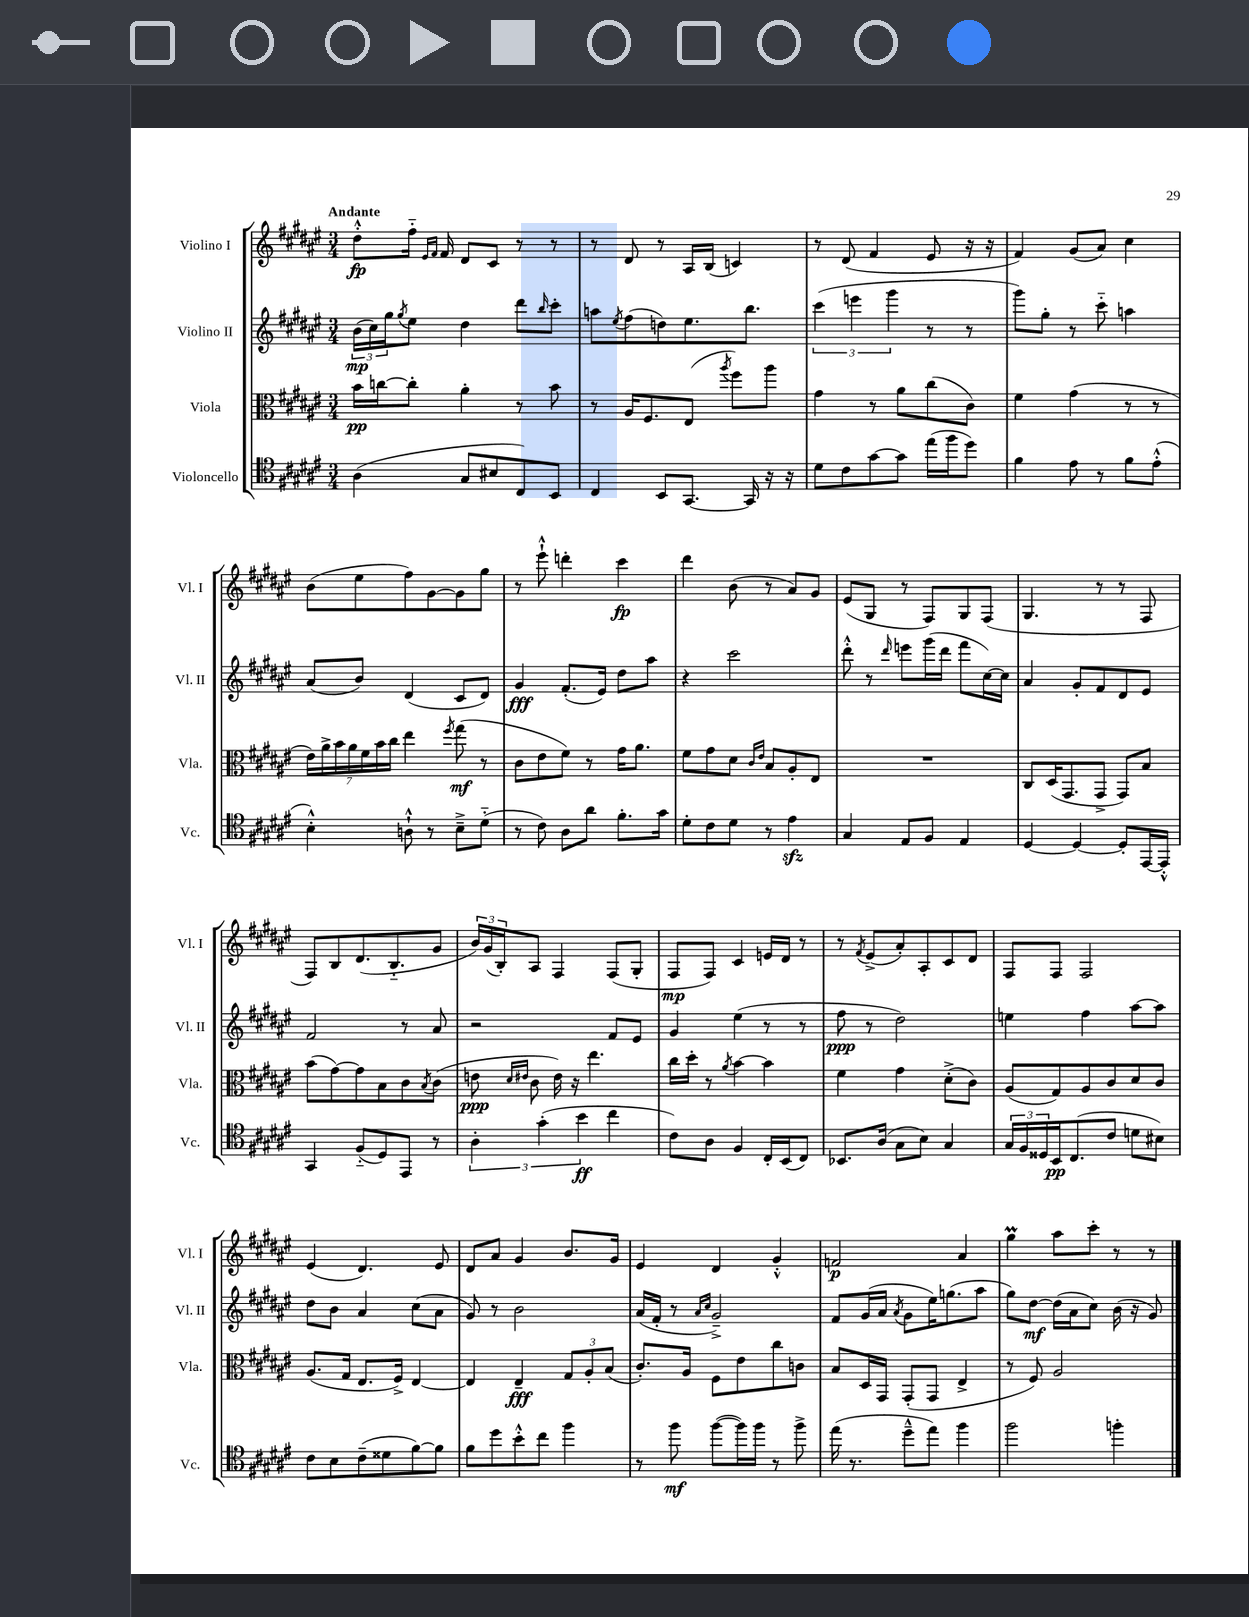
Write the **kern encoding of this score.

**kern	**kern	**kern	**kern
*staff4	*staff3	*staff2	*staff1
*clefC4	*clefC3	*clefG2	*clefG2
*k[f#c#g#d#a#e#]	*k[f#c#g#d#a#e#]	*k[f#c#g#d#a#e#]	*k[f#c#g#d#a#e#]
*M3/4	*M3/4	*M3/4	*M3/4
(4A#	16b	(24b	8dd#'^^
.	.	24cc#)	.
.	[16cc	.	.
.	.	24gg#	.
.	.	8qgg#	.
.	8cc']	8ee#	16ff#'~
.	.	.	16qqe#
.	.	.	16qqf#
.	.	.	16f#
8G#	4a#'	4dd#	8d#
8B#	.	.	8c#
8C#)	8r	8ddd#	8r
.	.	16qqbb	.
8BB	8b	8ccc#'	8r
=	=	=	=
4C#	8r	8aa	8r
.	.	8qee#	.
.	16A#	(8ff#	8d#
.	8.F#	.	.
8BB	.	8dd)	8r
[8.GG#	(8E#	8.ee#	16A#
.	.	.	(16B
.	8qaa#	.	.
.	8ff#)	.	4c)
16GG#]	.	8.bb	.
16r	8aa#	.	.
16r	.	.	.
=	=	=	=
8d#	4g#	(6ccc#	8r
8c#	.	.	(8d#
.	.	6eee	.
[8g#	8r	.	4f#
.	.	6ggg#	.
8g#]	8a#	.	.
(16ee#	(8cc#	8r	8e#
16ff#	.	.	.
8dd#)	8c#)	8r	16r
.	.	.	16r
=	=	=	=
4f#	4f#	8ggg#)	4f#)
.	.	8gg#'	.
8e#	(4g#	8r	(8g#
8r	.	8ccc#'~	8a#)
8f#	8r	4aa	4cc#
(8e#'^^	8r	.	.
=	=	=	=
4B'^^)	28e#)	(8a#	(8b
.	28a#^	.	.
.	28b	.	.
.	28a#	.	.
.	.	8b)	8ee#
.	28f#	.	.
.	28b	.	.
.	28cc#	.	.
8A`^^	4ee#	(4d#	8ff#)
8r	.	.	[8g#
.	8qff#	.	.
8B~^	(8gg#	8c#	8g#]
(8d#'~	8r	8d#)	8gg#
=	=	=	=
8r	8c#	4g#	8r
8c#)	8e#	.	8eee#`^^
8A#	8f#)	(8.f#'	4ddd'
8a#	8r	.	.
.	.	16e#)	.
8.f#'	16g#	8dd#	4ccc#
.	8.a#	.	.
.	.	8aa#	.
16g#	.	.	.
=	=	=	=
8d#'	8f#	4r	4ddd#
8c#	8g#	.	.
8d#	8d#	2ccc#	(8b
.	16qqc#	.	.
.	16qqe#	.	.
8r	8B	.	8r
4e#	8A#'	.	8a#)
.	8E#	.	8g#
=	=	=	=
4G#	2.r	8ddd#'^^	(8e#
.	.	8r	8G#
.	.	16qqddd#	.
8E#	.	8eee	8r
8F#	.	(16ggg#	8F#)
.	.	16ddd#	.
4E#	.	8fff#	8G#
.	.	[16cc#)	(8F#
.	.	16cc#]	.
=	=	=	=
[4D#	8C#	4a#	4.G#
.	(16D#	.	.
.	8.GG#	.	.
4D#_	.	8g#'	.
.	8GG#^	8f#	8r
8D#']	8GG#)	8d#	8r
[16EE#	8B	8e#	8F#
16EE#'^^]	.	.	.
=	=	=	=
4GG#	(8b	2f#	8F#)
.	[8g#)	.	8B
(8F#'~	8g#]	.	(8.d#
8D#)	8B	.	.
.	.	.	8.B'~
8EE#	8c#	8r	.
.	8qB	.	.
8r	(8c#	8a#	8g#
=	=	=	=
6A#'	8e	2r	24b)
.	.	.	(24g#
.	.	.	24B')
.	16qqd#	.	.
.	16qqe#	.	.
.	8c#	.	8A#
(6g#'	.	.	.
.	16e#)	.	4F#
.	16r	.	.
6b	.	.	.
.	4.ee#	.	.
4cc#	.	8f#	(8F#
.	.	8e#	8G#'
=	=	=	=
8c#)	16cc#	4g#	8F#
.	16dd#'	.	.
8A#	8r	.	8F#)
.	8qa#	.	.
4F#	[4b	(4ee#	4c#
16C#'	4b]	8r	16e
(16BB	.	.	16d#
8C#)	.	8r	8r
=	=	=	=
8.BB-	4f#	8ff#	8r
.	.	.	8qf#
.	.	8r	(8e#^
(16A#	.	.	.
8G#	4g#	2dd#)	8a#')
8B)	.	.	8A#'
4G#	(8d#'^	.	8c#
.	8c#)	.	8d#
=	=	=	=
24G#	(8A#	4ee	8F#
24F#	.	.	.
24D##	.	.	.
16BB	8G#)	.	8F#
(8.C#	.	.	.
.	8A#	4ff#	2F#
8c#	8c#	.	.
8d	8d#	[8aa#	.
8B#)	8c#	8aa#]	.
=	=	=	=
8c#	(8.A#	8dd#	(4e#
8B	.	8b	.
.	16G#	.	.
(8c#~	8.E#	4a#	4.d#)
8d##	.	.	.
.	16F#^)	.	.
[8f#)	[4E#	(8cc#	.
8f#]	.	8a#	8e#
=	=	=	=
8f#	4E#]	8g#)	8d#
8dd#	.	8r	8a#
8b'^^	4E#~	2b	4g#
8cc#	.	.	.
4ff#	12G#	.	8.b
.	12A#'	.	.
.	(12B	.	.
.	.	.	16g#
=	=	=	=
8r	8.c#')	(16a#	4e#
.	.	16f#'	.
8ff#	.	8r	.
.	16A#	.	.
.	.	16qqa#	.
.	.	16qqcc#	.
([8ff#	8F#	2g#~^)	4d#
16ff#])	8e#	.	.
16ff#	.	.	.
8r	8cc#	.	4g#'^^
8ff#^	8c	.	.
=	=	=	=
(16ee#	8B	8f#	2f
8.r	.	.	.
.	16D#	(16g#	.
.	16GG#	16a#	.
.	.	8qa#	.
8dd#~^^	(8GG#'	8g#	.
8ee#)	8GG#	16ee#)	.
.	.	(8.gg	.
4ff#	4E#^	.	4a#
.	.	8aa#	.
=	=	=	=
2ff#	8r	8gg#)	4gg#
.	8F#)	[8dd#	.
.	2A#	(16dd#]	8aa#
.	.	16a#	.
.	.	8cc#)	8ccc#'
4ff'	.	(16b	8r
.	.	16r	.
.	.	8g#)	8r
==	==	==	==
*-	*-	*-	*-
